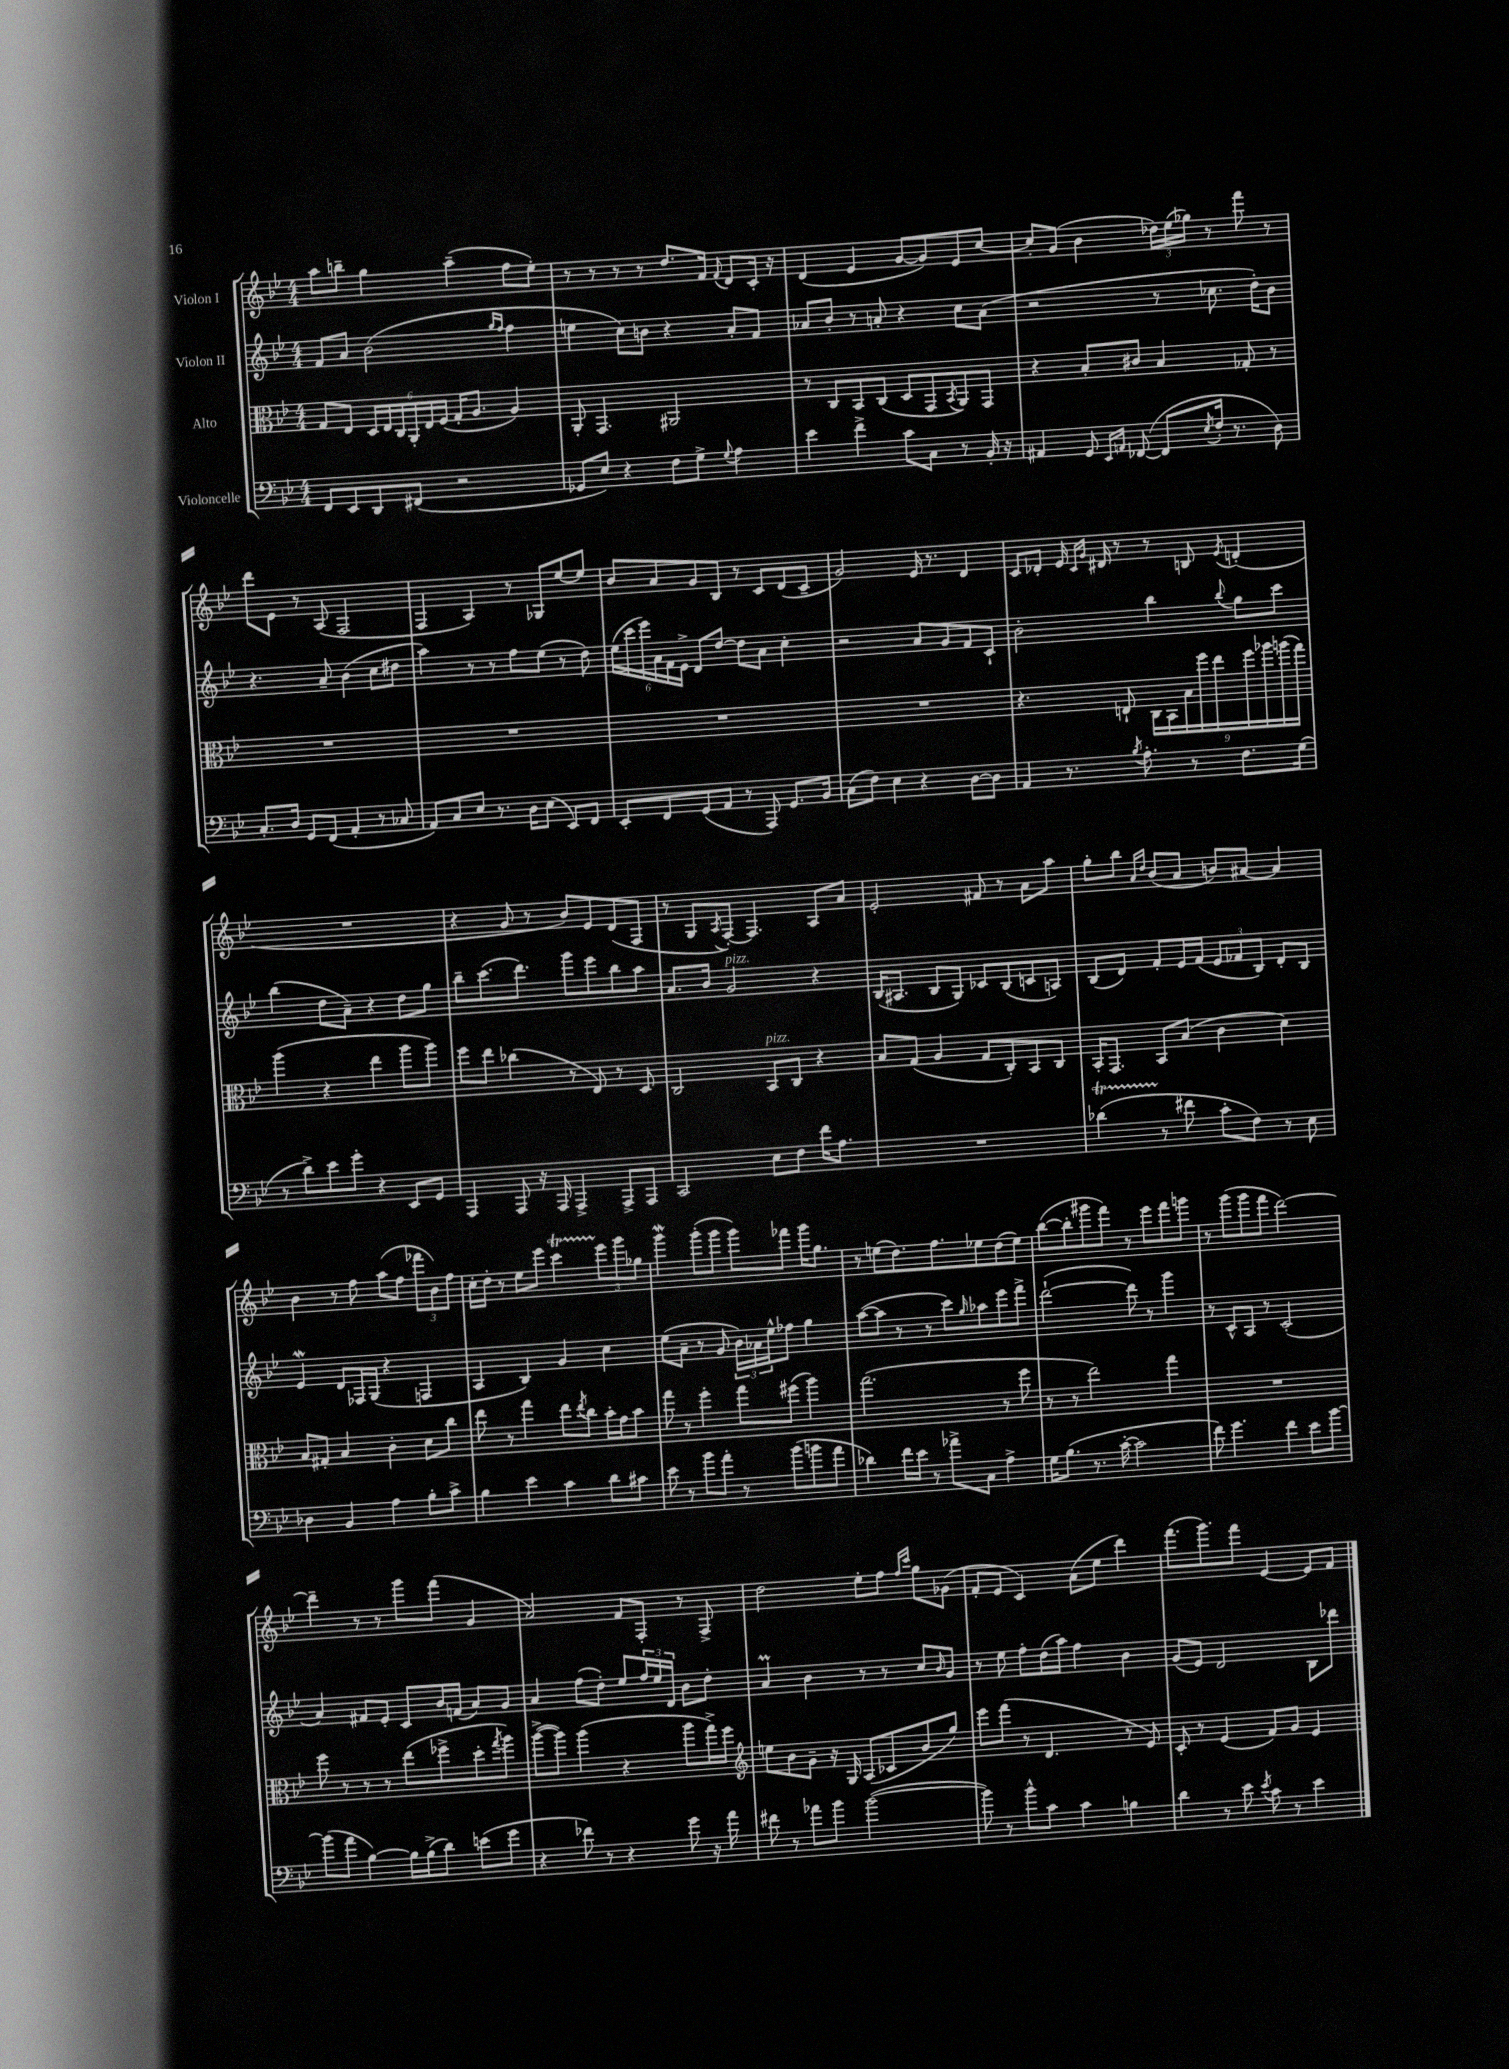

**kern	**kern	**kern	**kern
*part4	*part3	*part2	*part1
*staff4	*staff3	*staff2	*staff1
*I"Violoncelle	*I"Alto	*I"Violon II	*I"Violon I
*clefF4	*clefC3	*clefG2	*clefG2
*k[b-e-]	*k[b-e-]	*k[b-e-]	*k[b-e-]
*M4/4	*M4/4	*M4/4	*M4/4
=1	=1	=1	=1
8FF/L	8G/L	8f/L	8aa\L
8EE-/	8E-/J	8a/J	8bbn~\J
8DD/	24D/LL	(2b-\	4gg\
.	24E-/	.	.
.	24C/	.	.
(8FF#X/J	24AA'/	.	.
.	24E-/	.	.
.	(24F/JJ	.	.
2r	16G'/KL	.	(4aa~\
.	8.A/J	.	.
.	.	16qqgg/LL	.
.	.	16qqff/JJ	.
.	4A/)	4ff\	8ff\L
.	.	.	8ee-'\J)
=2	=2	=2	=2
8GG-X/L	8AA'/	4een\	8r
8E-/J)	4.GG/	.	8r
4r	.	8cc\L)	8r
.	.	8bn\J	8r
8F\L	2AA#X/	4r	8.dd/L
8G^\J	.	.	.
.	.	.	16f/Jk
8qqG/	.	.	8qqf/
4A\	.	8a'/L	8d/L
.	.	8f/J	16c'/Jk
.	.	.	16r
=3	=3	=3	=3
4e-\	8r	8a-X/L	(4d/
.	8C/L	8b-'/J	.
4f^\	8BB-/	8r	4e-/
.	(8C/J	8an'/	.
8c\L	8D/L	4r	[8g/L
8C\J	8GG/	.	8g/])
.	8qBB-/	.	.
8r	8AA/)	8cc\L	8e-/
16BB-'/	8GG/J	(8a\J	[8cc/J
16r	.	.	.
=4	=4	=4	=4
4AA#X/	4r	2r	8cc'/L]
.	.	.	(8g/J
8GG/	8B-'/L	.	4b-\
16qqEE-/LL	.	.	.
16qqAAn/JJ	.	.	.
([8FF-X/	8c#X/J	.	.
8FF-/L]	4B-/	8r	24dd-X\LL)
.	.	.	(24ee-\
.	.	.	24gg-X\JJ)
8qE-/	.	.	.
16F'/Jk	.	8.cc-X\	8r
8.r	.	.	.
.	8G-X'/	.	8fff\
.	.	16dd'\KL)	.
8D\)	8r	8b-\J	8r
!!LO:LB:g=z
=5	=5	=5	=5
8.C'/L	1r	4.r	8ddd\L
.	.	.	8e-\J
16D/Jk	.	.	.
8GG/L	.	.	8r
(8FF/J	.	8a~/	(8A/
4AA'/	.	(4b-\	2F/
8r	.	8cc\L	.
8C-X/	.	8dd#X\J	.
=6	=6	=6	=6
8AA/L)	1r	4aa\)	4F/
8C/	.	.	.
8E-/J	.	8r	4A/)
8.r	.	8r	.
.	.	8ff\L	8r
16D\KL	.	.	.
(8E-\J	.	(8ee-\J	8G-X/L
8EE-/L)	.	8r	[8ee-/
8FF/J	.	8dd\)	8ee-/J]
=7	=7	=7	=7
8EE-'/L	1r	(24ee-\LL	8b-/L
.	.	24ccc\	.
.	.	24eee-\)	.
8FF/	.	24a\	8a/
.	.	24f\	.
.	.	24e-^\JJ	.
(8GG/	.	8d/L	8g/
8AA/J	.	[8dd/J	8B-/J
8r	.	8dd\L]	8r
8AAA/)	.	8a\J	8c/L
8.GG/L	.	4cc'\	(8d/
.	.	.	8c~/J
16BB-/Jk	.	.	.
=8	=8	=8	=8
(8C\L	1r	2r	2g/)
8F\J)	.	.	.
4E-\	.	.	.
4r	.	8a/L	16e-/
.	.	.	8.r
.	.	8g/	.
[8D\L	.	8f/	4d/
8D\J]	.	8c`/J	.
=9	=9	=9	=9
4AA/	4.r	2b-'\	8c/L
.	.	.	8d-X'/J
8.r	.	.	16e-/
.	.	.	16qqc/LL
.	.	.	16qqg/JJ
.	.	.	16d#X/
.	8En`/	.	8r
8qB-/	.	.	.
8.A'\	.	.	.
.	18C\LL	4bb-\	8r
.	18BB-\	.	.
.	18B-\	.	.
8r	.	.	8Bn/
.	18ff\	.	.
.	18ee-\	.	.
.	.	8qqbb-/	8qe-/
8.F\L	.	8gg\L	(4dn'/
.	18ff\	.	.
.	18aa-X\	.	.
.	.	8ccc\J	.
.	(18aan\	.	.
(16G\Jk	.	.	.
.	18gg\JJ)	.	.
!!LO:LB:g=z
=10	=10	=10	=10
8r	(4aa\	(4bb-\	1r
8d^\L)	.	.	.
8e-\	4r	8dd\L	.
8g'\J	.	8a~\J)	.
4r	4ee-\	4r	.
8EE-/L	8aa\L	8dd\L	.
8GG/J	8aa\J)	8gg\J	.
=11	=11	=11	=11
4AAA/	8ff\L	8bb-~\L	4r
.	8ee-\J	(8.ccc\	.
8AAA/	(4cc-X\	.	8g/
.	.	8.ddd\J)	.
16r	.	.	8r
16AAA/	.	.	.
4AAA^/	8r	8ggg\L	8b-/L)
.	8E-/)	8eee-\	8e-/
8AAA^/L	8r	8bb-\	(8d/
8AAA/J	8D/	8aa\J	8F/J
=12	=12	=12	=12
2CC/	2C/	8.a/L	8r
.	.	.	8G/L
.	.	16b-/Jk	.
.	.	.	8qA/
!	!	!LO:TX:a:i:t=pizz.	!
.	.	2g/	[8F'/J)
.	.	.	4.F/]
!	!LO:TX:a:i:t=pizz.	!	!
8E-\L	8BB-/L	.	.
8F\J	8C/J	.	.
16f\KL	4r	4r	8A/L
8.A\J	.	.	.
.	.	.	8a/J
=13	=13	=13	=13
1r	8B-/L	(16B-/KL	2e-'/
.	.	8.A#X/J	.
.	(8G/J	.	.
.	4A/	8B-/L	.
.	.	8G/J)	.
.	8G/L	8c-X/L	8f#X/
.	8C'/)	(8B-/	8r
.	8BB-/	8cn/	8a\L
.	8C/J	8An/J)	8aa\J
=14	=14	=14	=14
(4d-XT\	16BB-'/KL	(8B-/L	8gg'\L
.	8.GG/J	.	.
.	.	8d/J)	8bb-\J
.	.	.	16qqa/LL
.	.	.	16qqdd/JJ
8r	8BB-/L	8f'/L	(8b-/L
8f#X\	(8B-/J	16e-/L	8a/J
.	.	(16f/JJ	.
8c'\L	4c\	12e-/L	8bn/L)
.	.	12f-X/	.
8F\J)	.	.	[8a#X/J
.	.	12B-/J)	.
8r	4d\)	8d'/L	4a#/]
8E-\	.	8B-/J	.
!!LO:LB:g=z
=15	=15	=15	=15
4D-X\	8B-/L	4e-w/	4b-\
.	8G#X'/J	.	.
4BB-/	4B-/	8d/L	8r
.	.	16F-X/L	8ff\
.	.	(16G/JJ	.
4A\	4c'\	4r	(8aa\L
.	.	.	8ff\J
8B-'\L	8d\L	4Fn/	12fff-X\L
.	.	.	12b-\)
8c^\J	8cc\J	.	.
.	.	.	12ff\J
=16	=16	=16	=16
4B-\	8ee-\	4A/	16cc'\LL
.	.	.	16dd'\JJ
.	8r	.	8r
4e-\	4gg\	4B-/)	8ee-\L
.	.	.	8eee-\J
4c\	8ee-\L	4g/	4cccT\
.	8qee-/	.	.
.	8cc\J	.	.
8d\L	16b-'\LL	4cc\	12eee-\L
.	16g\J	.	.
.	.	.	12ggg\
8c#X\J	8b-\J	.	.
.	.	.	12gg-X\J
=17	=17	=17	=17
8e-\	8gg\	(8ee-\L	4gggW\
8r	8r	8a~\J	.
8b-\L	4ff'\	8r	(8ggg'\L
8a'\J	.	8g/	8ggg\J
8r	8gg\L	24b-\LL)	8ggg\L)
.	.	24a-X\	.
.	.	24ee-^^\J	.
(8b-\L	(8ff#X\J	8ff-X\J	8fff-X\J
8bn\	4aa\)	4gg\	16ggg\KL
.	.	.	8.gg\J
8a\J	.	.	.
=18	=18	=18	=18
4d-X\)	(2.gg\	([8aa\L	8r
.	.	8aa\J]	(8een\L
16f\LL	.	8r	8.dd\)
16e-\JJ	.	.	.
8r	.	8r	.
.	.	.	8.ff\
8a-X^\L	.	8ccc\L)	.
.	.	16qqgg/	.
8C\J	.	8aa-X\	8ee-X\
4A^\	8r	8eee-\	(8dd\
.	8ff\	8fff^\J	8ee-\J)
=19	=19	=19	=19
16G\KL	8r	([2ddd`\	([8bb-\L
(8.B-\J	.	.	.
.	8r	.	8bb-'\]
8.r	2ee-\)	.	8ggg#X\
.	.	.	8fff\J)
[16c'\	.	.	.
2c\]	.	8ddd\])	8r
.	.	8r	8eee-\L
.	4gg\	4ggg\	8fff\
.	.	.	8gggn\J
=20	=20	=20	=20
8f\)	1r	8r	8r
4.g\	.	8c^^/L	(8ggg\L
.	.	8A/J	8ggg\
.	.	8r	8fff\J
4f\	.	(2c'/	[2ddd\)
8e-\L	.	.	.
[8b-\J	.	.	.
!!LO:LB:g=z
=21	=21	=21	=21
(8b-\L]	8ff\	4a/)	4ddd~\]
8a\J	8r	.	.
[4B-\)	8r	8f#X/L	8r
.	8r	8e-'/J	8r
16B-\LL]	(8ee-\L	8c/L	8ggg\L
(16B-^\J	.	.	.
8d\J)	8ff-X^\	16b-/L	(8fff\J
.	.	(16fn/JJ	.
(8en\L	8dd'\	8a/L)	4g/
.	8qgg/	.	.
8g\J	8aa\J)	8g/J	.
=22	=22	=22	=22
4r	([8aa^\L	4a/	2a/)
.	8aa\J])	.	.
8f-X\)	(4aa\	(8ff\L	.
8r	.	8dd'\J)	.
4r	4r	8ee-/L	8f/L
.	.	24ff/L	8F'/J
.	.	24ee-/	.
.	.	24d/JJ	.
8g\	8aa\L	8b-\L	8r
16r	16gg^\L)	8dd'\J	8F^/
16a\	16ff\JJ	.	.
=23	=23	=23	=23
*	*clefG2	*	*
8f#X\	8een\L	4am/	2dd\
8r	8b-\	.	.
8a-X\L	8g~\J	4b-\	.
8b-\J	16r	.	.
.	16G/	.	.
([2b-\	(8A/L	8r	8ee-'\L
.	8c-X/	8r	8ff\J
.	.	.	16qqff/LL
.	.	.	16qqccc/JJ
.	8b-/	8cc/L	8gg\L
.	.	16qqb-/	.
.	8gg/J)	8g/J	(8g-X\J
=24	=24	=24	=24
8b-\])	8eee-\L	8r	8f'/L
8r	(8fff\J	8ee-\	8e-/J
8b-^^\L	8r	8ff'\L	4c/)
8c\J	4.d/	(16dd\L	.
.	.	16aa\JJ)	.
4c\	.	4ff\	(8a\L
.	.	.	8ee-\J
4Bn\	8r	4b-\	4ddd\)
.	8e-/)	.	.
=25	=25	=25	=25
4d\	8c'/	(8g/L	(8.fff\L
.	8r	8e-/J)	.
.	.	.	8.ggg\)
8r	(4e-/	2d/	.
8e-\	.	.	8fff\J
8qe-/	.	.	.
8c\	8f/L)	.	[4e-/
8r	8g/J	.	.
4e-\	4e-/	8B-\L	8e-/L]
.	.	8ddd-X\J	8f/J
==	==	==	==
*-	*-	*-	*-
